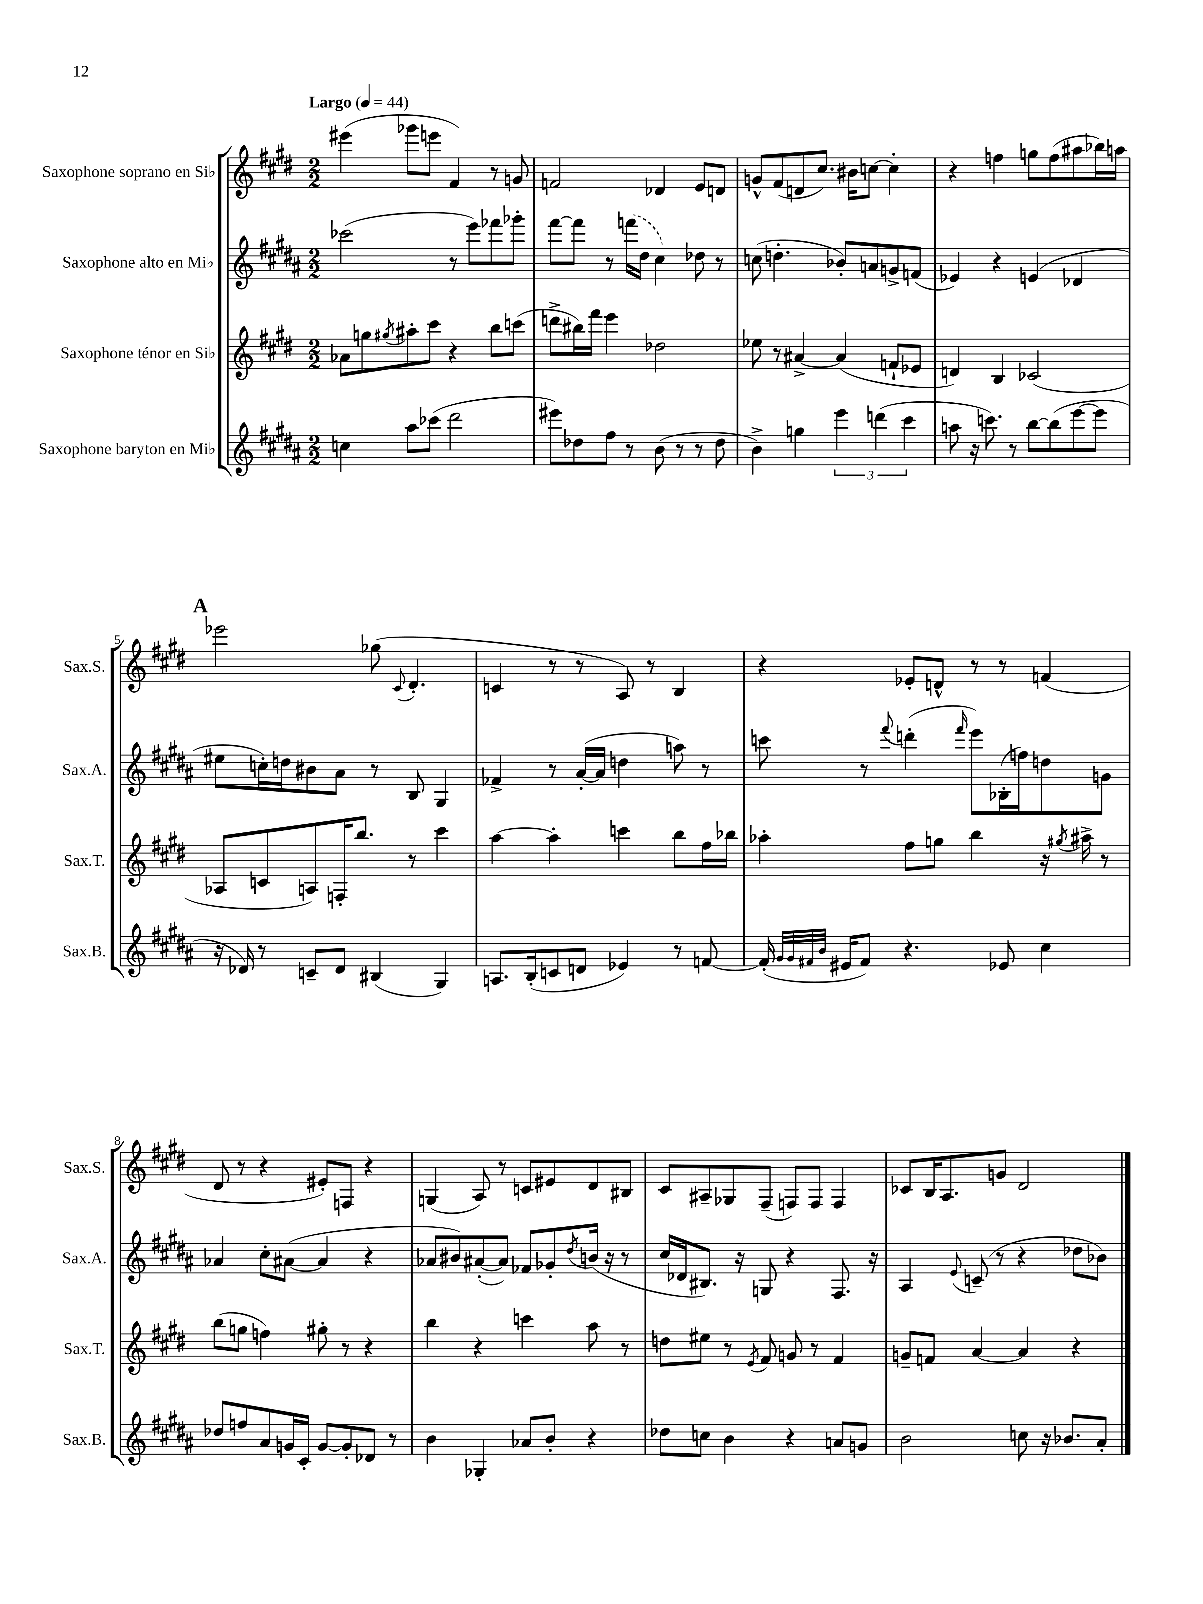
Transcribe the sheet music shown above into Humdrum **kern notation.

**kern	**kern	**kern	**kern
*staff4	*staff3	*staff2	*staff1
*clefG2	*clefG2	*clefG2	*clefG2
*k[f#c#g#d#a#]	*k[f#c#g#d#]	*k[f#c#g#d#a#]	*k[f#c#g#d#]
*M2/2	*M2/2	*M2/2	*M2/2
*MM44	*MM44	*MM44	*MM44
4cc	8a-	(2ccc-	(4eee#
.	8gg	.	.
.	8qgg#	.	.
8aa#	8aa#'	.	8ggg-
(8ccc-	8ccc#	.	8eee
2ddd#	4r	8r	4f#)
.	.	8eee)	.
.	8bb	8fff-	8r
.	(8ccc	8ggg-'	8g
=	=	=	=
8eee#)	8ddd^	[8fff#	2f
8dd-	16bb#)	8fff#]	.
.	16fff#	.	.
8ff#	4eee	8r	.
8r	.	(16fff	.
.	.	16dd#	.
(8b	2dd-	4cc#)	4d-
8r	.	.	.
8r	.	8dd-	8e
8dd-	.	8r	8d
=	=	=	=
4b^)	8ee-	(8cc	8g^^
.	8r	4.dd'	(8f#
4gg	[4a#^	.	8d
.	.	.	8.cc#)
6eee	(4a#]	8b-')	.
.	.	.	16b#
.	.	8a	[8cc
(6ddd	.	.	.
.	8f`	8g^	4cc']
6ccc#	.	.	.
.	8e-	(8f	.
=	=	=	=
8aa	4d)	4e-)	4r
16r	.	.	.
8.ccc)	.	.	.
.	4B	4r	4ff
8r	.	.	.
[8bb	(2c-	(4e	8gg
(8bb]	.	.	(8ff
[8eee	.	4d-	8aa#
8eee]	.	.	16bb-)
.	.	.	16aa
=	=	=	=
16r	8A-	8ee#	2eee-
16d-)	.	.	.
8r	8c	16cc')	.
.	.	16dd	.
8c~	8A)	8b#	.
8d-	16F'	8a#	.
.	8.bb	.	.
(4B#	.	8r	(8gg-
.	.	.	8qqc#
.	8r	8B	4.d#'
4G#)	4ccc#	4G#	.
=	=	=	=
8.A	[4aa	4f-^	4c
(16B'	.	.	.
8c	4aa']	8r	8r
8d	.	([16a#'	8r
.	.	16a#]	.
4e-)	4ccc	4dd	8A)
.	.	.	8r
8r	8bb	8aa)	4B
[8f	16ff#	8r	.
.	16bb-	.	.
=	=	=	=
(16f']	4aa-'	8ccc	4r
32qqg#	.	.	.
32qqg#	.	.	.
32qqf#	.	.	.
32qqb	.	.	.
16e#	.	.	.
8f#)	.	8r	.
.	.	8qqfff#	.
4.r	8ff#	(4ddd'	8e-'
.	8gg	.	8d^^
.	.	16qqfff#	.
.	4bb	8eee)	8r
8e-	.	(16B-'	8r
.	.	16ff)	.
4cc#	16r	8dd	(4f
.	8qgg#	.	.
.	16aa#^	.	.
.	8r	8g	.
=	=	=	=
8dd-	(8bb	4a-	8d#
8ff	8gg	.	8r
8a#	4ff)	8cc#'	4r
16g	.	([8a#	.
16c#'	.	.	.
[8g	8gg#'	4a#]	8e#')
8g']	8r	.	8F
8d-	4r	4r	4r
8r	.	.	.
=	=	=	=
4b	4bb	8a-	(4G
.	.	8b#)	.
4G-'	4r	([8a#'	8A)
.	.	8a#])	8r
8a-	4ccc	8f-	8c
8b'	.	8g-'	8e#
.	.	8qdd#	.
4r	8aa	(16b	8d#
.	.	16r	.
.	8r	8r	8B#
=	=	=	=
8dd-	8dd	16cc#	8c#
.	.	16d-	.
8cc	8ee#	8.B#)	8A#~
4b	8r	.	8G-
.	.	16r	.
.	8qe	.	.
.	8f#	8G	(8F#~
4r	8g	4r	8F)
.	8r	.	8F
8a	4f#	8.F#	4F
8g	.	.	.
.	.	16r	.
=	=	=	=
2b	8g~	4A#	8c-
.	8f	.	16B
.	.	.	8.A
.	.	8qqe	.
.	[4a	(8c~	.
.	.	8r	8g
8cc	4a]	4r	2d#
16r	.	.	.
8.b-	.	.	.
.	4r	8dd-	.
8a#'	.	8b-)	.
==	==	==	==
*-	*-	*-	*-
